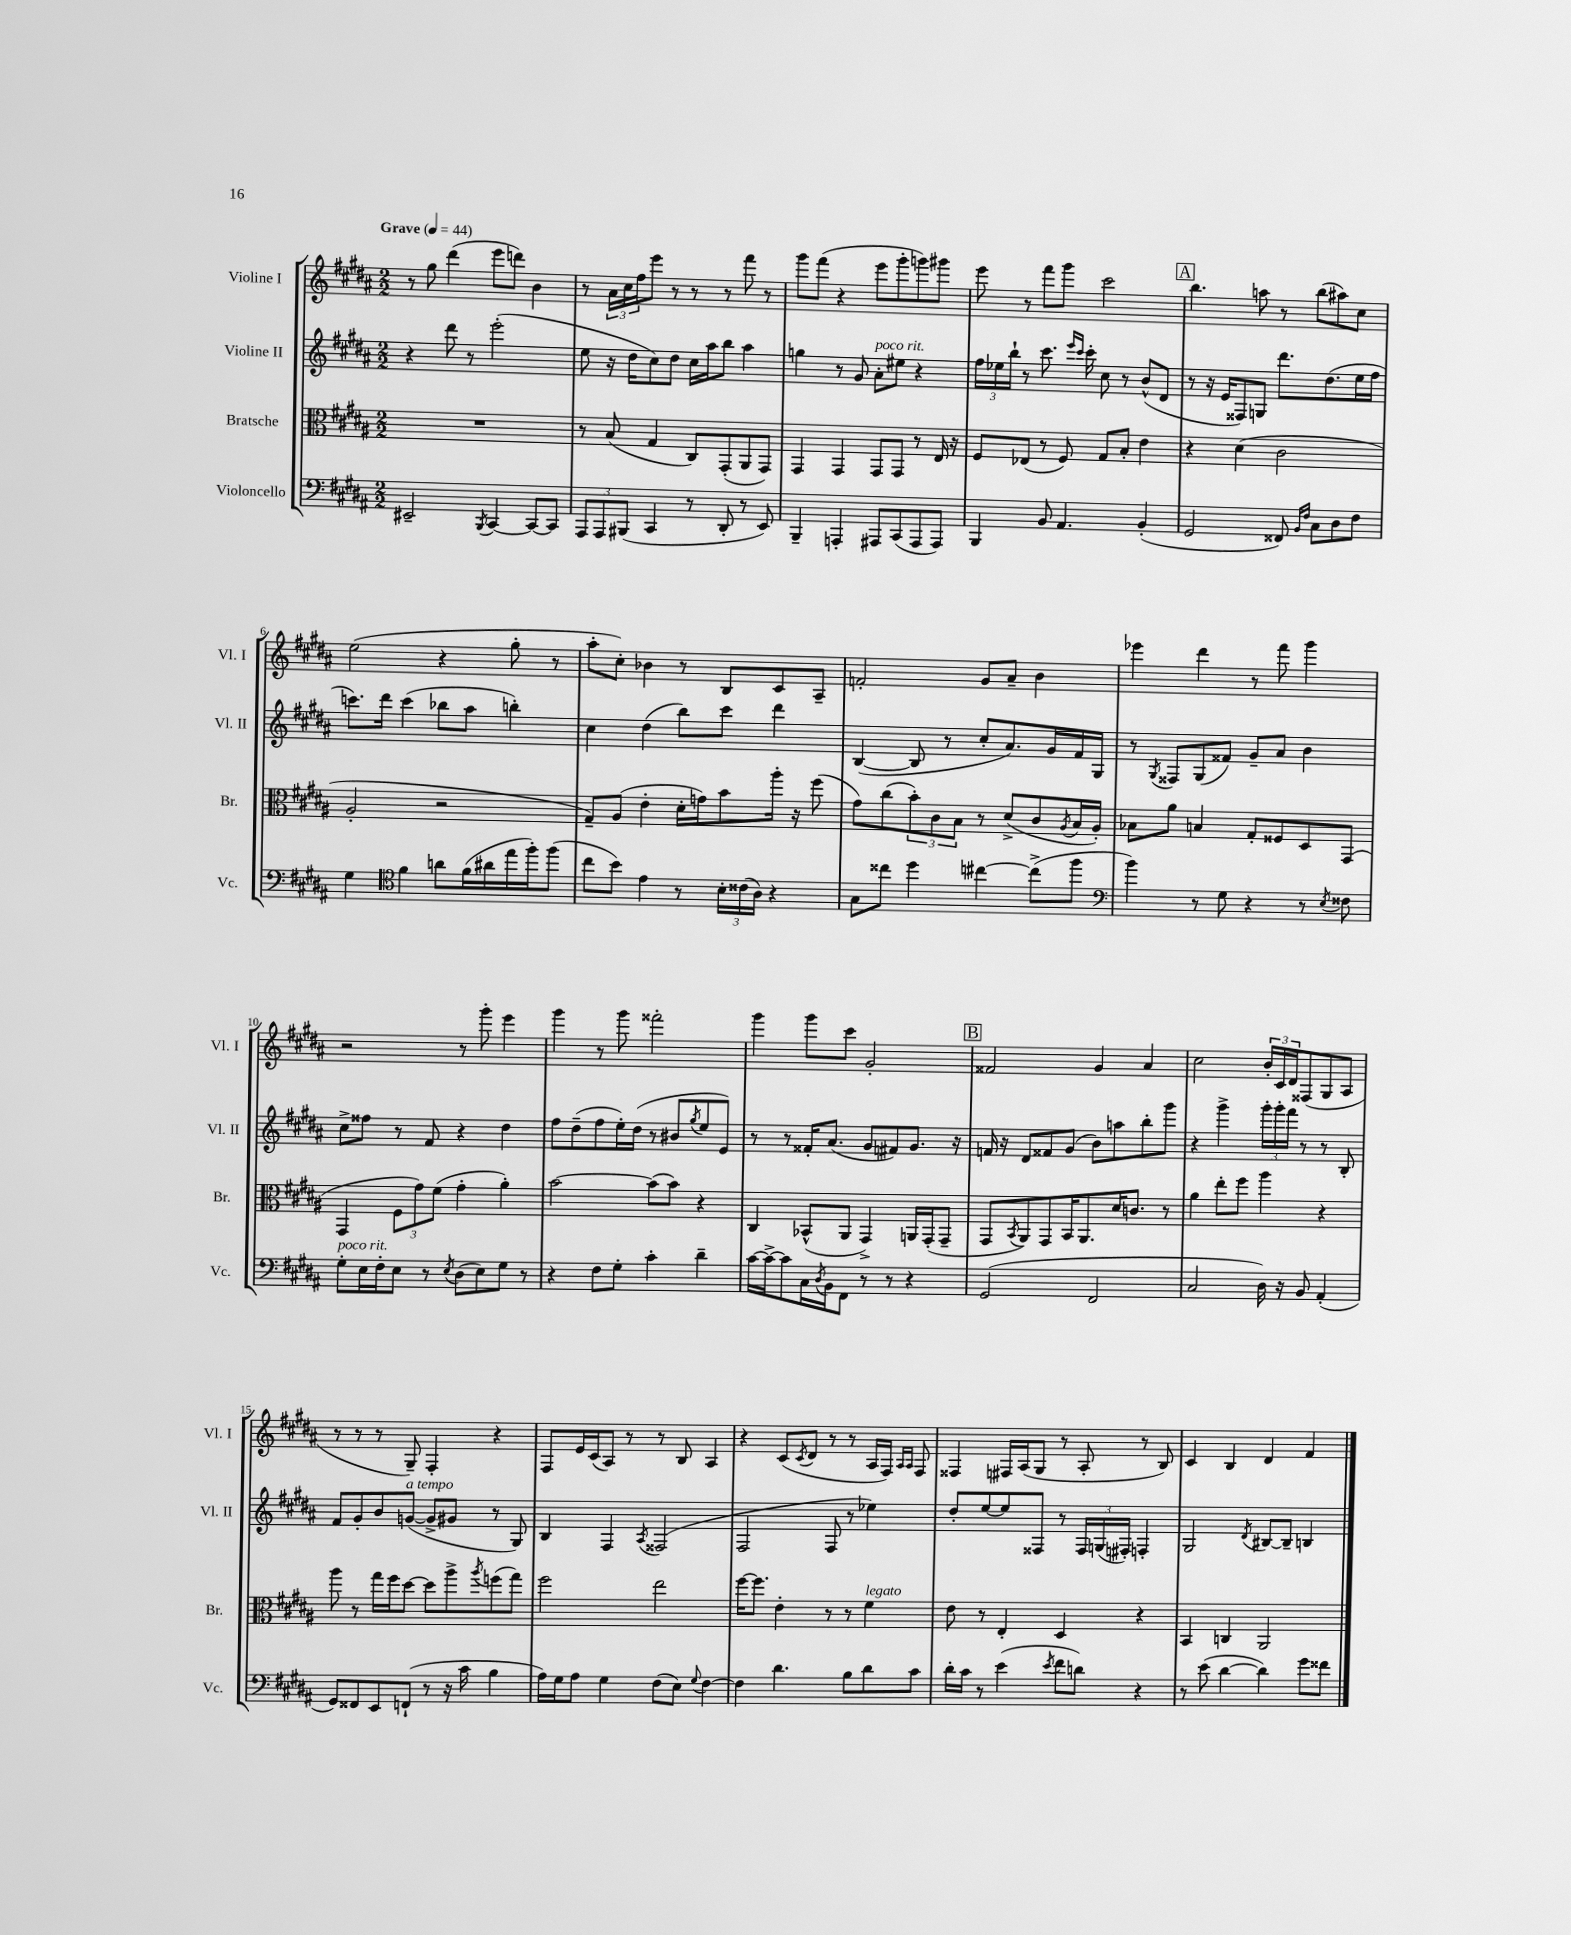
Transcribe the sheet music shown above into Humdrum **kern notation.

**kern	**kern	**kern	**kern
*part4	*part3	*part2	*part1
*staff4	*staff3	*staff2	*staff1
*I"Violoncello	*I"Bratsche	*I"Violine II	*I"Violine I
*I'Vc.	*I'Br.	*I'Vl. II	*I'Vl. I
*clefF4	*clefC3	*clefG2	*clefG2
*k[f#c#g#d#a#]	*k[f#c#g#d#a#]	*k[f#c#g#d#a#]	*k[f#c#g#d#a#]
*M2/2	*M2/2	*M2/2	*M2/2
*MM44	*MM44	*MM44	*MM44
=1	=1	=1	=1
!	!	!	!LO:TX:a:B:t=Grave
2EE#X~/	1r	4r	8r
.	.	.	8gg#\
.	.	8ddd#\	(4ddd#\
.	.	8r	.
8qBBB/	.	.	.
[4CC#/	.	(2eee'\	8eee\L
.	.	.	8dddn\J)
8CC#/L_	.	.	4b\
8CC#/J]	.	.	.
=2	=2	=2	=2
12AAA#/L	8r	8ee\	8r
12AAA#/	.	.	.
.	(8B/	16r	24a#\LL
(12BBB#X/J	.	.	24cc#\
.	.	16dd#\KL	.
.	.	.	24ff#\J
4CC#/	4G#/	8cc#\)	8eee\J
.	.	8dd#\J	8r
8r	8C#/L)	16cc#\LL	8r
.	.	16aa#\J	.
8DD#'/	(8GG#'/	8bb\J	8r
8r	8AA#/	4aa#\	8fff#\
8EE/)	8GG#/J)	.	8r
=3	=3	=3	=3
4BBB~/	4GG#/	4ggn\	8ggg#\L
.	.	.	(8fff#\J
4AAAn'/	4GG#/	8r	4r
.	.	8g#/	.
!	!	!LO:TX:a:i:t=poco rit.	!
8AAA#X/L	8GG#/L	8a#'\L	8eee\L
(8CC#/	8GG#/J	8ee#X\J	8ggg#'\
8AAA#/	8r	4r	8gggn\)
8AAA#/J)	16E/	.	8ggg#X\J
.	16r	.	.
=4	=4	=4	=4
4BBB/	8F#/L	24ff#\LL	8eee\
.	.	24ee-X\	.
.	.	24bb`\JJ	.
.	(8E-X/J	8r	8r
8BB/	8r	8.ccc#\	8fff#\L
4.AA#/	8F#/)	.	8ggg#\J
.	.	16qqeee/LL	.
.	.	16qqccc#/JJ	.
.	.	16ccc#'\	.
.	8G#/L	8cc#\	2ccc#\
.	8B'/J	8r	.
(4BB'/	4e\	(8b^^/L	.
.	.	8d#/J	.
!!LO:REH:place=s1:t=A
=5	=5	=5	=5
2GG#/	4r	8r	4.bb\
.	.	16r	.
.	.	16e/KL	.
.	(4d#\	8F##X/)	.
.	.	8Gn/J	8aan\
8FF##X/)	2c#\	8.ddd#\L	8r
16qqBB/LL	.	.	.
16qqF#/JJ	.	.	.
8C#\L	.	.	(8bb\L
.	.	(8.dd#\	.
8D#\	.	.	8aa#X\)
8F#\J	.	16ee\L	8cc#\J
.	.	16ff#\JJ	.
!!LO:LB:g=z
=6	=6	=6	=6
4G#\	2A#'/	8.cccn\L)	(2ee\
.	.	16ddd#\Jk	.
*clefC4	*	*	*
4f#\	.	(4ccc\	.
8an\L	2r	8bb-X\L	4r
(16f#\L	.	8aa#\J	.
16a#X\	.	.	.
16ee\	.	4bbn'\)	8gg#'\
16ff#'\J)	.	.	.
(8ff#\J	.	.	8r
=7	=7	=7	=7
8cc#\L	8G#~/L)	4cc#\	8aa#'\L
8b\J)	(8A#/J	.	8cc#'\J)
4e\	4e'\	(4dd#\	4b-X\
8r	16d#'\LL	8bb\L)	8r
.	16gn\J)	.	.
24B'\LL	8b\	8ccc#\J	8B/L
(24c##X\	.	.	.
24A#\JJ)	.	.	.
4r	16aa#'\Jk	4ddd#\	8c#/
.	16r	.	.
.	(8ff#\	.	8A#~/J
=8	=8	=8	=8
8G#\L	8g#\L)	([4B/	2fn'/
8cc##X\J	(8cc#\	.	.
4dd#\	12b'\)	8B/]	.
.	12c#\	.	.
.	.	8r	.
.	12B\J	.	.
[4cc#X\	8r	8cc#'/L	8g#/L
.	(8d#^/L	8.a#/)	8a#~/J
(8cc#^\L]	8c#/	.	4b\
.	.	16g#/L	.
.	8qA#/	.	.
8ff#\J	16B/L	16f#/	.
.	16A#'/JJ)	16G#/JJ	.
=9	=9	=9	=9
*clefF4	*	*	*
4b\)	8B-X\L	8r	4eee-X\
.	.	8qG#/	.
.	8a#\J	8F##X/L	.
8r	4Bn/	(8G#/	4ddd#\
8G#\	.	8f##X/J)	.
4r	8G#'/L	8g#~/L	8r
.	8F##X/	8a#/J	8fff#\
8r	8D#/	4b\	4ggg#\
8qE/	.	.	.
8F##X\	(8GG#/J	.	.
!!LO:LB:g=z
=10	=10	=10	=10
!LO:TX:a:i:t=poco rit.	!	!	!
8G#'\L	4GG#/	8cc#^\L	2r
16E\L	.	8ff##X\J	.
16F#'\J	.	.	.
8E\J	12F#\L	8r	.
.	12g#\)	.	.
8r	.	8f#/	.
.	(12f#\J	.	.
8qE/	.	.	.
(8D#\L	4g#'\	4r	8r
8E\)	.	.	8ggg#'\
8G#\J	4a#'\)	4dd#\	4eee\
8r	.	.	.
=11	=11	=11	=11
4r	[2b\	8ff#\L	4ggg#\
.	.	(8dd#~\	.
8F#\L	.	8ff#\	8r
8G#'\J	.	16ee'\L)	8ggg#\
.	.	(16dd#\JJ	.
4c#'\	(8b\L]	8r	2fff##X'\
.	8b\J)	8b#X/L	.
.	.	8qgg#/	.
4d#~\	4r	8ee/	.
.	.	8e/J)	.
=12	=12	=12	=12
[16c#\LL	4C#/	8r	4ggg#\
16c#^\J_	.	.	.
8c#\]	.	8r	.
16C#\L	(8BB-X^^/L	16f##X'/KL	8ggg#\L
8qD#/	.	.	.
16BB\J	.	(8.a#/J	.
8FF#\J	8AA#/J	.	8ccc#\J
8r	4GG#^/)	8g#/L	2g#'/
8r	.	8f#X/)	.
4r	16AAn/LL	8.g#/J	.
.	(16GG#'/J	.	.
.	8GG#~/J	.	.
.	.	16r	.
!!LO:REH:place=s1:t=B
=13	=13	=13	=13
(2GG#/	8GG#/L	16fn/	2f##X/
.	.	16r	.
.	8qBB/	.	.
.	8AA#/)	8d#/L	.
.	8GG#/	8f##X/	.
.	16BB/K	(8g#/J	.
.	8.AA#/	.	.
2FF#/	.	8b\L)	4g#/
.	16d#/K	8aan\	.
.	8.cn/J	.	.
.	.	8bb'\	4a#/
.	8r	8ggg#\J	.
=14	=14	=14	=14
2C#/	4a#\	4r	2cc#\
.	8ee'\L	4ggg#^\	.
.	8ff#\J	.	.
16D#\)	4aa#\	24ggg#'\LL	24b'/LL
.	.	24ggg#'\	24c#/
16r	.	.	.
.	.	24fff#\JJ	24d#/J
8BB/	.	8r	(8F##X/
(4AA#'/	4r	8r	8G#/
.	.	8B'/	8A#/J
!!LO:LB:g=z
=15	=15	=15	=15
8GG#/L)	8aa#\	8f#/L	8r
8FF##X/	8r	8g#'/	8r
8EE/	16gg#\LL	8b/	8r
.	16ff#\J	.	.
!	!	!LO:TX:a:i:t=a tempo	!
(8FFn`/J	[8dd#\J	([8gn/J	8G#~/)
8r	8dd#\L]	8g^/L]	4F#'/
16r	8aa#^\	8g#X/J	.
16c#\	.	.	.
.	8qaa#/	.	.
4B\	(8ffn\	8r	4r
.	8gg#\J)	8G#/)	.
=16	=16	=16	=16
16A#\LL)	2ff#\	4B/	8F#/L
16G#\J	.	.	.
8A#\J	.	.	16e/L
.	.	.	(16c#/J
4G#\	.	4F#/	8A#/J)
.	.	.	8r
.	.	8qA#/	.
(8F#\L	2ee\	(2F##X/	8r
8E\J)	.	.	8B/
8qqG#/	.	.	.
[4F#\	.	.	4A#/
=17	=17	=17	=17
4F#\]	[16ff#\KL	2F#/	4r
.	8.ff#\J]	.	.
4.d#\	4e'\	.	(8c#/L
.	.	.	8qc#/
.	.	.	8d#/J
.	8r	8F#/	8r
8B\L	8r	8r	8r
!	!LO:TX:a:i:t=legato	!	!
8d#\	4f#\	4ee-X\)	16A#/LL
.	.	.	16F#/JJ)
.	.	.	16qqA#/LL
.	.	.	16qqA#/JJ
8c#\J	.	.	8F#/
=18	=18	=18	=18
16d#'\LL	8e\	8dd#'/L	4F##X/
16c#\JJ	.	.	.
8r	8r	[8ee/	.
(4e\	4E'/	8ee/]	16F#X/LL
.	.	.	(16A#/J
.	.	8F##X/J	8G#/J
8qe/	.	.	.
8f#\L	4D#/	8r	8r
8dn\J)	.	24F##/LL	8A#'/
.	.	(24Gn/	.
.	.	24F#X'/JJ)	.
4r	4r	4Fn'/	8r
.	.	.	8B/)
=19	=19	=19	=19
8r	4BB/	2G#/	4c#/
(8e\	.	.	.
[4d#\	4Cn/	.	4B/
.	.	8qd#/	.
4d#\])	2AA#/	[8B#X/L	4d#/
.	.	8B#~/J]	.
8g#\L	.	4Bn/	4f#/
8f##X\J	.	.	.
==	==	==	==
*-	*-	*-	*-
